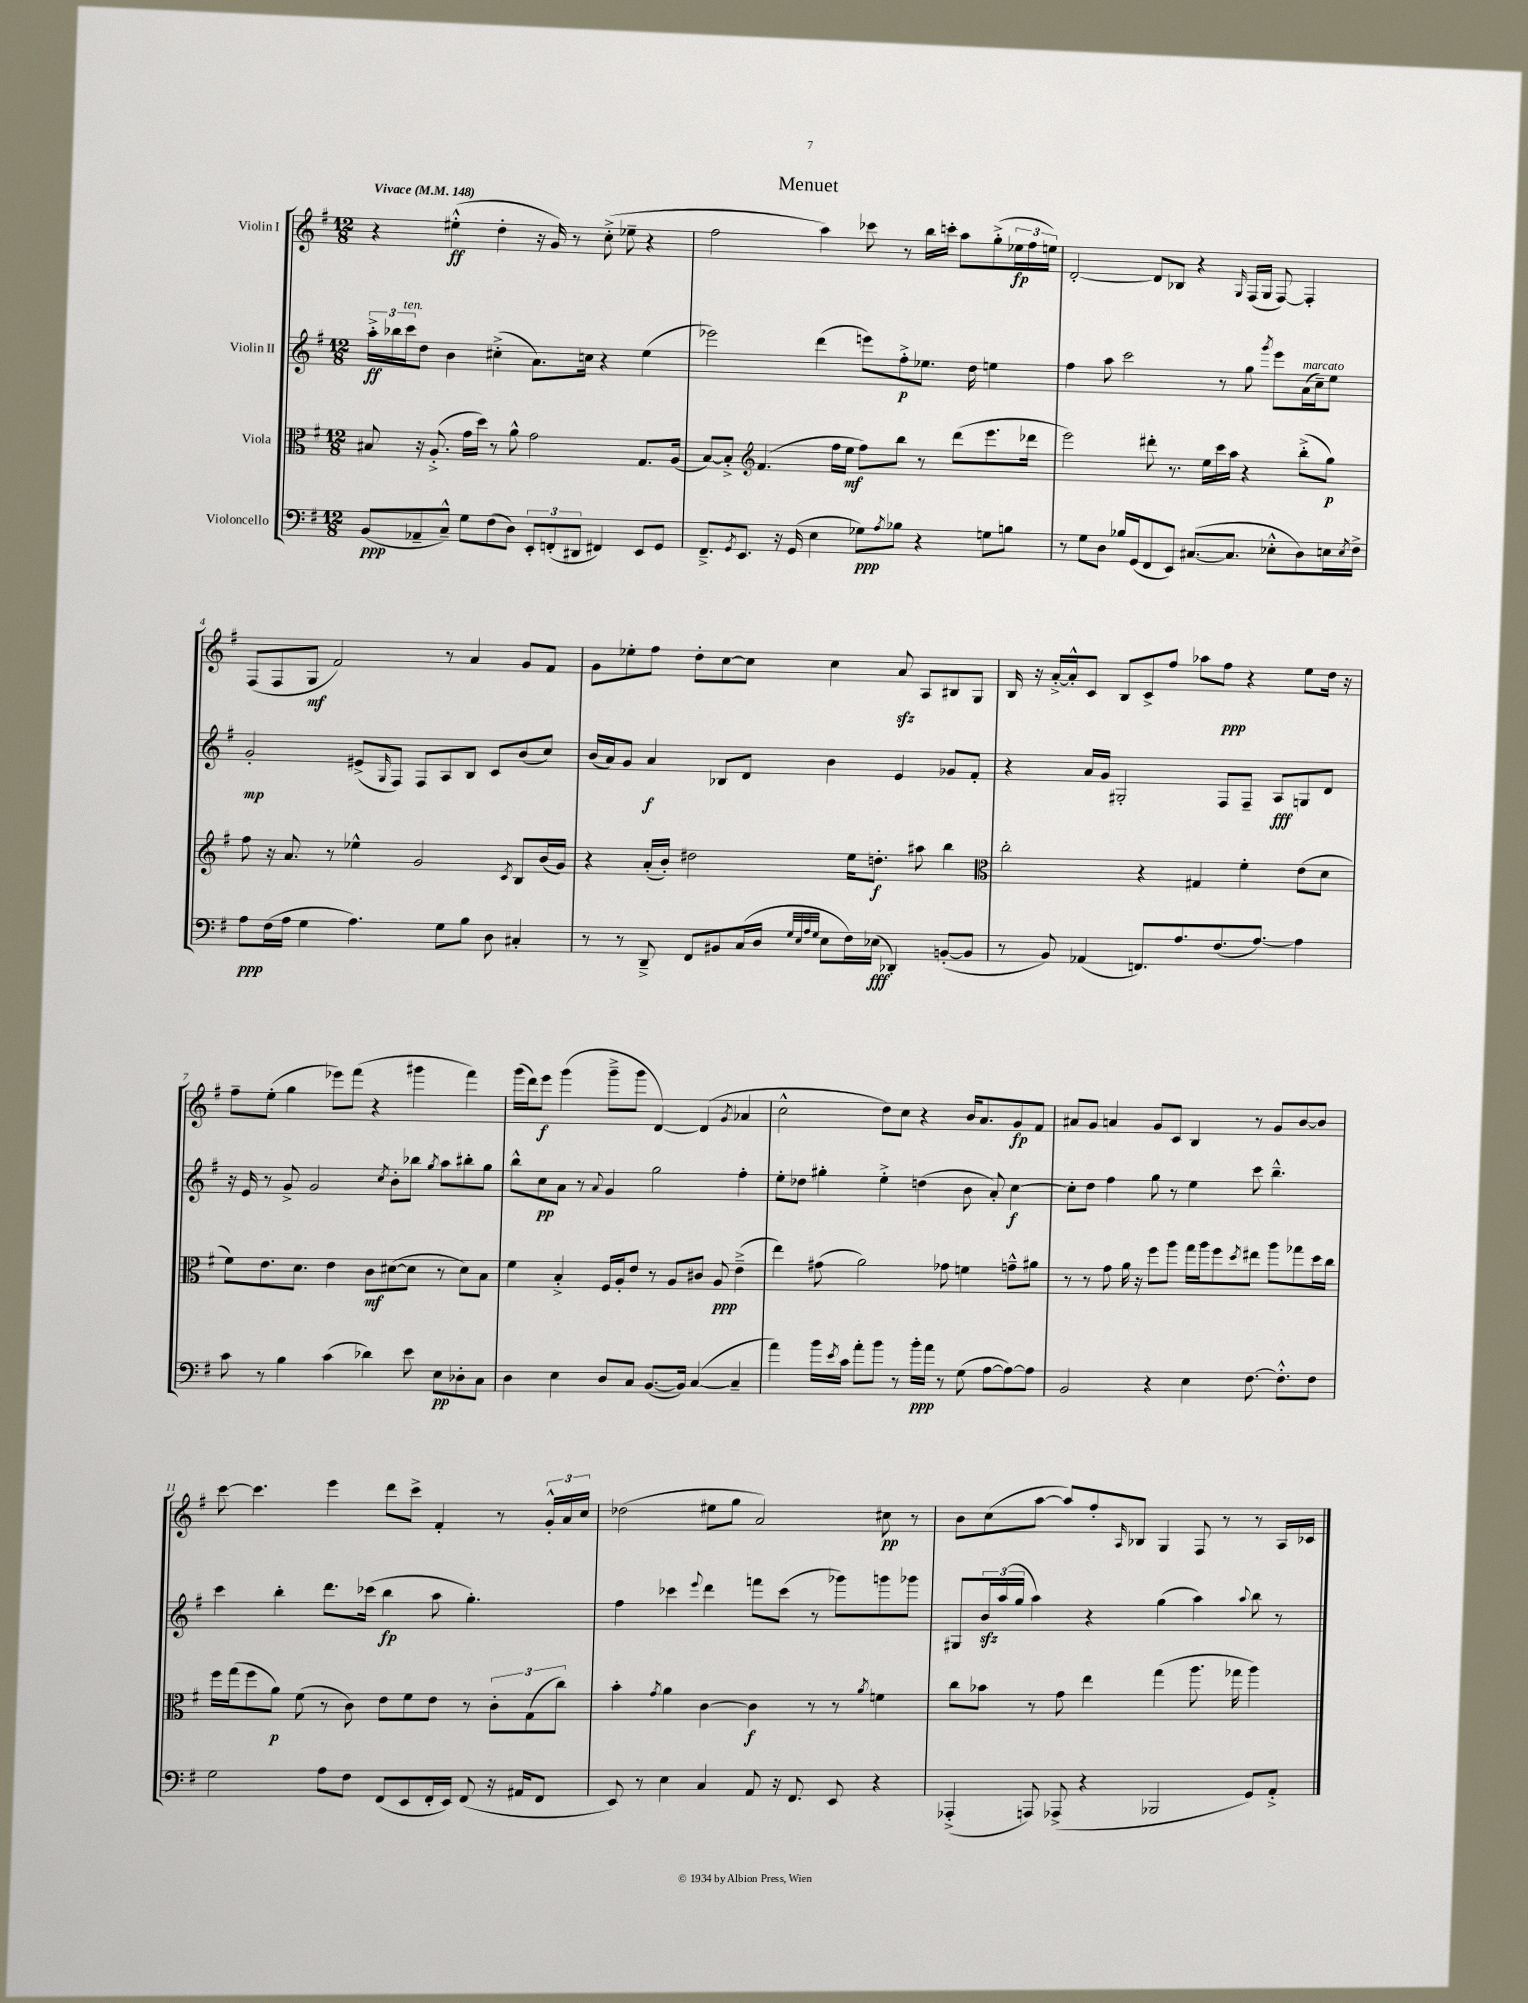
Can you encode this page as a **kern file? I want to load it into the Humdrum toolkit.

**kern	**dynam	**kern	**dynam	**kern	**dynam	**kern	**dynam
*part4	*part4	*part3	*part3	*part2	*part2	*part1	*part1
*staff4	*staff4	*staff3	*staff3	*staff2	*staff2	*staff1	*staff1
*I"Violoncello	*	*I"Viola	*	*I"Violin II	*	*I"Violin I	*
*clefF4	*	*clefC3	*	*clefG2	*	*clefG2	*
*k[f#]	*	*k[f#]	*	*k[f#]	*	*k[f#]	*
*M12/8	*	*M12/8	*	*M12/8	*	*M12/8	*
*MM148	*	*MM148	*	*MM148	*	*MM148	*
=1	=1	=1	=1	=1	=1	=1	=1
!	!	!	!	!	!	!LO:TX:a:B:t=Vivace	!
(8BB/L	ppp	8B#X/	.	24aa'^\LL	ff	4r	.
.	.	.	.	24bb-X\	.	.	.
!	!	!	!	!LO:TX:a:i:t=ten.	!	!	!
.	.	.	.	24ccc\J	.	.	.
8AA-X~/	.	16r	.	8dd\J	.	.	.
.	.	(8.A'^/	.	.	.	.	.
8C~^^/J)	.	.	.	4b\	.	(4ee#X'^^\	ff
8G\L	.	16g\LL	.	.	.	.	.
.	.	16dd\JJ)	.	.	.	.	.
(8F#\	.	8r	.	(4cc#X'^\	.	4dd'\	.
8D\J)	.	8a^^\	.	.	.	.	.
12EE'/L	.	2g\	.	8.a\L)	.	16r	.
.	.	.	.	.	.	16g/)	.
(12FFn'/	.	.	.	.	.	.	.
.	.	.	.	.	.	8r	.
12DD#X/J	.	.	.	.	.	.	.
.	.	.	.	16ccn\Jk	.	.	.
4FF#X/)	.	.	.	4r	.	(8cc'^\	.
.	.	.	.	.	.	8ee-X~\	.
8EE/L	.	8.G/L	.	(4ee\	.	4r	.
8GG/J	.	.	.	.	.	.	.
.	.	(16A/Jk	.	.	.	.	.
=2	=2	=2	=2	=2	=2	=2	=2
8.FF#~^/L	.	[8B/L)	.	2eee-X\)	.	2ff#\	.
.	.	8B'^/J]	.	.	.	.	.
8qGG/	.	.	.	.	.	.	.
8.EE/J	.	.	.	.	.	.	.
*	*	*clefG2	*	*	*	*	*
.	.	(4.f#/	.	.	.	.	.
16r	.	.	.	.	.	.	.
(16GG/	.	.	.	.	.	.	.
4E\	.	.	.	(4ddd\	.	4aa\)	.
.	.	16ff#\LL	.	.	.	.	.
.	.	16ee\JJ	mf	.	.	.	.
8G-X\L)	ppp	8ff#\L)	.	8eeen\L)	.	8ccc-X\	.
8qA/	.	.	.	.	.	.	.
8B-X\J	.	8bb\J	.	8ff#'^\	p	8r	.
4r	.	8r	.	8.ee-X\J	.	16bb\LL	.
.	.	.	.	.	.	16cccn'\JJ	.
.	.	(8ddd\L	.	.	.	8aa\L	.
.	.	.	.	16dd\	.	.	.
8Gn\L	.	8.eee\	.	4een\	.	(8gg'^\	.
8Bn\J	.	.	.	.	.	24ee-X\L	fp
.	.	.	.	.	.	24ff#\	.
.	.	16ddd-X\Jk	.	.	.	.	.
.	.	.	.	.	.	24een\JJ)	.
=3	=3	=3	=3	=3	=3	=3	=3
8r	.	2eee\)	.	4ff#\	.	[2d'/	.
8G\L	.	.	.	.	.	.	.
8D\J	.	.	.	8aa\	.	.	.
16B-X/LL	.	.	.	2ccc\	.	.	.
(16GG/J	.	.	.	.	.	.	.
8FF#/	.	8ddd#X'\	.	.	.	8d/L]	.
8EE/J)	.	8.r	.	.	.	8B-X/J	.
([8.C#X/L	.	.	.	.	.	4r	.
.	.	16ee\LL	.	.	.	.	.
.	.	16ccc\	.	8r	.	.	.
8.C#/J]	.	16aa\JJ	.	.	.	.	.
.	.	.	.	.	.	16qqG/	.
.	.	4r	.	8gg\	.	(16F#/LL	.
.	.	.	.	.	.	16G/JJ	.
.	.	.	.	8qggg/	.	.	.
8E-X'^^\L	.	.	.	8eee\L	.	[8F#/)	.
!	!	!	!	!LO:TX:a:i:t=marcato	!	!	!
8D\)	.	(8bb'^\L	.	(16a\L	.	4F#'/]	.
.	.	.	.	16cc~\J)	.	.	.
16En\L	.	8gg\J)	p	8ee\J	.	.	.
8qE/	.	.	.	.	.	.	.
16F#^\JJ	.	.	.	.	.	.	.
!!LO:LB:g=z
=4	=4	=4	=4	=4	=4	=4	=4
8A\L	ppp	8ff#\	.	2g'/	mp	(8F#/L	.
(16F#\L	.	16r	.	.	.	8F#/	.
16A\JJ	.	8.a/	.	.	.	.	.
4G\	.	.	.	.	.	8G/J	mf
.	.	8r	.	.	.	2f#/)	.
4.A\)	.	4ee-X^^\	.	(8e#X^/L	.	.	.
.	.	.	.	16qqG/	.	.	.
.	.	.	.	8F#/J)	.	.	.
.	.	2g/	.	8F#/L	.	.	.
8G\L	.	.	.	8A/	.	8r	.
8B\J	.	.	.	8B/J	.	4a/	.
8D\	.	.	.	8c/L	.	.	.
.	.	8qc/	.	.	.	.	.
4C#X'/	.	8B/L	.	(8b/	.	8g/L	.
.	.	(16b/L	.	8cc/J)	.	8f#/J	.
.	.	16g/JJ)	.	.	.	.	.
=5	=5	=5	=5	=5	=5	=5	=5
8r	.	4r	.	(16b/LL	.	8g\L	.
.	.	.	.	16a/J)	.	.	.
8r	.	.	.	8g/J	.	8ee-X'\	.
8DD~^/	.	(16a'/LL	.	4a/	f	8ff#\J	.
.	.	16b'/JJ)	.	.	.	.	.
8FF#/L	.	2dd#X\	.	.	.	8dd'\L	.
8BB#X/	.	.	.	8B-X/L	.	[8cc\	.
(16C/L	.	.	.	8d/J	.	8cc\J]	.
16D/JJ	.	.	.	.	.	.	.
32qqG/LLL	.	.	.	.	.	.	.
32qqE/	.	.	.	.	.	.	.
32qqA/	.	.	.	.	.	.	.
32qqG/JJJ	.	.	.	.	.	.	.
8E\L	.	.	.	4b\	.	4cc\	.
16F#\L)	.	16ee\KL	.	.	.	.	.
(16E-X\JJ	fff	8.ddn'\J	f	.	.	.	.
4DD-X'/)	.	.	.	4e/	.	8azz/	.
.	.	8aa#X\	.	.	.	8A/L	.
([8BBn'/L	.	4bb\	.	8g-X/L	.	8B#X/	.
8BB/J]	.	.	.	8f#'/J	.	8G/J	.
=6	=6	=6	=6	=6	=6	=6	=6
*	*	*clefC3	*	*	*	*	*
8r	.	2cc'\	.	4r	.	16B/	.
.	.	.	.	.	.	16r	.
8BB/)	.	.	.	.	.	[16a'^/LL	.
.	.	.	.	.	.	16a'^^/J]	.
(4AA-X/	.	.	.	16a/LL	.	8c/J	.
.	.	.	.	16g/JJ	.	.	.
.	.	.	.	2G#X'/	.	8B/L	.
8.FFn/L)	.	4r	.	.	.	8c^/	.
.	.	.	.	.	.	8ff#/J	.
8.A/	.	.	.	.	.	.	.
.	.	4G#X/	.	.	.	8aa-X\L	.
(8.F#/	.	.	.	8F#/L	.	8ff#\J	ppp
.	.	4f#'\	.	8F#~/J	.	4r	.
[8.A/J)	.	.	.	.	.	.	.
.	.	.	.	8A/L	fff	.	.
4A\]	.	(8e\L	.	8Gn/	.	8ee\L	.
.	.	8d\J	.	8d/J	.	16dd\Jk	.
.	.	.	.	.	.	16r	.
!!LO:LB:g=z
=7	=7	=7	=7	=7	=7	=7	=7
8c\	.	8f#\L)	.	16r	.	8ff#~\L	.
.	.	.	.	16e/	.	.	.
8r	.	8.e\	.	8r	.	(8ee'\J	.
4B\	.	.	.	8g^/	.	4gg\	.
.	.	8.d\J	.	.	.	.	.
.	.	.	.	2g/	.	.	.
(4c\	.	4e\	.	.	.	8eee-X\L)	.
.	.	.	.	.	.	(8fff#\J	.
4d-X\)	.	8c\L	mf	.	.	4r	.
.	.	.	.	8qcc/	.	.	.
.	.	([8d#X\	.	8b'\L	.	.	.
8e\	.	8d#\J]	.	8bb-X\J	.	4ggg#X\	.
.	.	.	.	8qgg/	.	.	.
8E\L	pp	8r	.	8aa\L	.	.	.
8D-X'\	.	8d#\L)	.	8bb#X'\	.	4fff#\)	.
8C\J	.	8B\J	.	8gg\J	.	.	.
=8	=8	=8	=8	=8	=8	=8	=8
4D\	.	4f#\	.	8bb^^\L	.	(16ggg\LL	.
.	.	.	.	.	.	16ddd\J)	.
.	.	.	.	8cc\	pp	8eee\J	f
4E\	.	4B'^/	.	8a\J	.	(4ggg\	.
.	.	.	.	8r	.	.	.
.	.	.	.	8qqa/	.	.	.
8D/L	.	16F#/LL	.	4g/	.	8ggg~^\L	.
.	.	16A'/J	.	.	.	.	.
8C/J	.	8e/J	.	.	.	8ggg\J	.
([8.BB/L	.	8r	.	2gg\	.	[4d/)	.
.	.	8A/L	.	.	.	.	.
16BB/Jk])	.	.	.	.	.	.	.
([4C/	.	8c#X/J	.	.	.	(4d/]	.
.	.	8A/	ppp	.	.	.	.
.	.	.	.	.	.	8qg/	.
4C~/]	.	(4e~^\	.	4ff#'\	.	4a-X/	.
=9	=9	=9	=9	=9	=9	=9	=9
4a\)	.	4ee\)	.	8ee'\L	.	2cc^^\	.
.	.	.	.	8dd-X\J	.	.	.
16b\LL	.	(8g#X\	.	4gg#X'\	.	.	.
8qe/	.	.	.	.	.	.	.
16c\JJ	.	.	.	.	.	.	.
8a'\L	.	2a\)	.	.	.	.	.
8b\J	.	.	.	4ee'^\	.	8dd\L)	.
8r	.	.	.	.	.	8cc\J	.
16b'\LL	ppp	.	.	(4ddn\	.	4r	.
16a\JJ	.	.	.	.	.	.	.
8r	.	8g-X\	.	.	.	.	.
(8G\	.	4fn\	.	8b\	.	16b/KL	.
.	.	.	.	.	.	8.a/	.
[8A\L	.	.	.	8a'/)	.	.	.
8A\_)	.	8gn~^^\L	.	[4cc\	f	8g/	fp
8A\J]	.	8a#X\J	.	.	.	8f#/J	.
=10	=10	=10	=10	=10	=10	=10	=10
2BB/	.	8r	.	8cc'\L]	.	8a#X/L	.
.	.	8r	.	8dd\J	.	8g/J	.
.	.	8g\	.	4ff#\	.	4an/	.
.	.	16a\	.	.	.	.	.
.	.	16r	.	.	.	.	.
4r	.	8ff#\L	.	8gg\	.	8g/L	.
.	.	8aa\J	.	8r	.	8c/J	.
4E\	.	16gg\LL	.	4ee\	.	4B/	.
.	.	16aa\J	.	.	.	.	.
.	.	8ff#\	.	.	.	.	.
.	.	8qdd/	.	.	.	.	.
[8.F#\	.	8ee#X\J	.	8ccc\	.	8r	.
.	.	8aa\L	.	4.bb~^^\	.	8g/L	.
8.F#'^^\L]	.	.	.	.	.	.	.
.	.	8gg-X\	.	.	.	[8b/	.
8F#\J	.	16dd\L	.	.	.	8b/J]	.
.	.	16cc\JJ	.	.	.	.	.
!!LO:LB:g=z
=11	=11	=11	=11	=11	=11	=11	=11
2G\	.	16ff#\LL	.	4ccc\	.	[8ccc\	.
.	.	(16gg\J	.	.	.	.	.
.	.	8ff#\	.	.	.	4.ccc\]	.
.	.	8a\J)	p	4bb'\	.	.	.
.	.	(8f#\	.	.	.	.	.
8A\L	.	8r	.	8.ddd\L	.	4eee\	.
8F#\J	.	8c\)	.	.	.	.	.
.	.	.	.	(16ccc-X\Jk	.	.	.
(8FF#/L	.	8e\L	.	4bb\	fp	8ddd\L	.
8EE/	.	8f#\	.	.	.	8ccc^\J	.
16FF#'/L	.	8e\J	.	8aa\	.	4f#'/	.
16EE/JJ)	.	.	.	.	.	.	.
(8FF#/	.	8r	.	4.gg'\)	.	.	.
16r	.	12c'\L	.	.	.	8r	.
16AA#X/KL	.	.	.	.	.	.	.
.	.	(12G\	.	.	.	.	.
8FF#/J	.	.	.	.	.	24g'^^/LL	.
.	.	12cc\J)	.	.	.	24a/	.
.	.	.	.	.	.	24cc/JJ	.
=12	=12	=12	=12	=12	=12	=12	=12
8EE/)	.	4b'\	.	4ff#\	.	(2dd-X\	.
8r	.	.	.	.	.	.	.
.	.	8qg/	.	.	.	.	.
4E\	.	4a\	.	4ccc-X\	.	.	.
.	.	.	.	8qqeee/	.	.	.
4C/	.	[4c\	.	4ddd\	.	8ee#X\L	.
.	.	.	.	.	.	8gg\J	.
8AA/	.	4c\]	f	8fffn\L	.	2a/)	.
16r	.	.	.	(8ccc-\J	.	.	.
8.FF#/	.	.	.	.	.	.	.
.	.	8r	.	8r	.	.	.
8EE/	.	8r	.	8ggg-X\L)	.	.	.
.	.	8qa/	.	.	.	.	.
4r	.	4fn\	.	8gggn\	.	8cc#X\	pp
.	.	.	.	8ggg-X\J	.	8r	.
=13	=13	=13	=13	=13	=13	=13	=13
(4AAA-X'^/	.	8cc\L	.	8G#X/L	.	8b\L	.
.	.	8b-X\J	.	24bzz/L	.	(8cc\	.
.	.	.	.	(24aa/	.	.	.
.	.	.	.	24gg/JJ	.	.	.
8AAAn/)	.	8r	.	4aa\)	.	[8aa\J	.
(8AAA-X^/	.	8g\	.	.	.	8aa/L])	.
4r	.	4ee\	.	4r	.	8ff#'/	.
.	.	.	.	.	.	16qqA/	.
.	.	.	.	.	.	8B-X/J	.
2BBB-X/	.	(4gg\	.	(4gg\	.	4G/	.
.	.	8.aa\	.	4aa\)	.	8F#/	.
.	.	.	.	.	.	8r	.
.	.	16gg-X\	.	.	.	.	.
.	.	.	.	8qqaa/	.	.	.
8GG/L)	.	4aa\)	.	8bb\	.	8r	.
8AA'^/J	.	.	.	8r	.	16A/LL	.
.	.	.	.	.	.	16c-X/JJ	.
==	==	==	==	==	==	==	==
*-	*-	*-	*-	*-	*-	*-	*-
